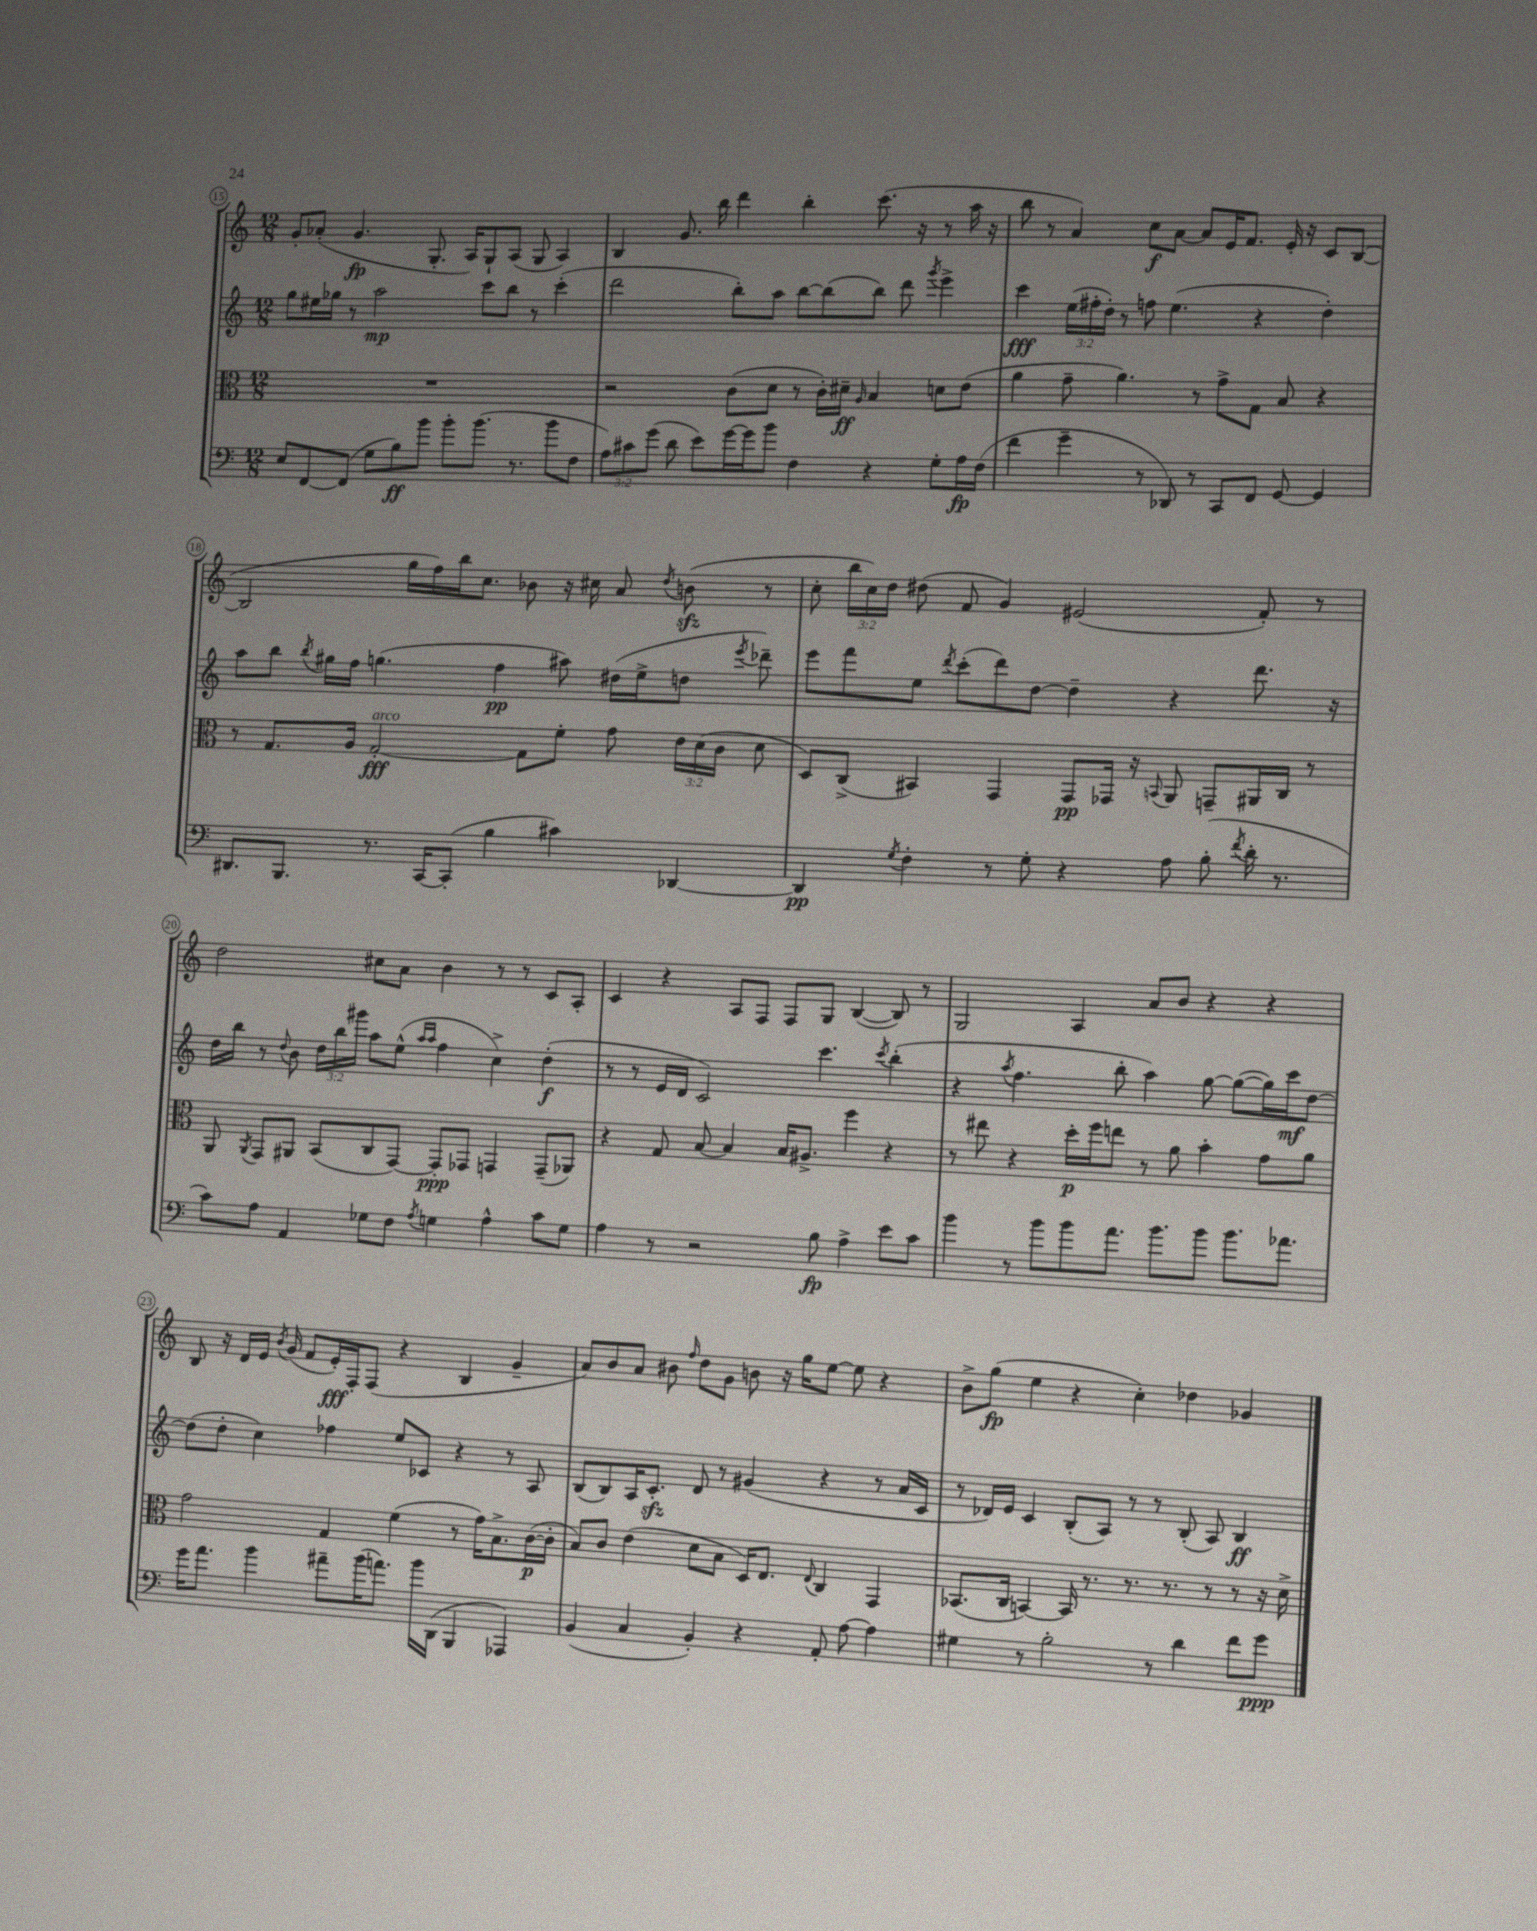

**kern	**kern	**kern	**kern
*staff4	*staff3	*staff2	*staff1
*clefF4	*clefC3	*clefG2	*clefG2
*k[]	*k[]	*k[]	*k[]
*M12/8	*M12/8	*M12/8	*M12/8
8E	1.r	8gg	8g'
[8FF	.	16ee#	(8a-'
.	.	16gg-	.
(8FF]	.	8r	4.g
8G	.	2aa	.
8B)	.	.	.
8b	.	.	8.G'
8b'	.	.	.
.	.	.	16A)
(8.b	.	8ccc	8G`
.	.	8bb	(8A
8.r	.	.	.
.	.	8r	8G
8b	.	(4ccc'	4A)
8F	.	.	.
=	=	=	=
12A)	2r	2ddd	4B
12c#	.	.	.
(12g	.	.	.
8d	.	.	8.g
8e)	.	.	.
.	.	.	16bb
[16g	(8c	8bb')	4ddd
16g]	.	.	.
8b	8d	8aa	.
4F	8r	[8bb	4bb'
.	16c')	(8bb]	.
.	16d#~	.	.
.	16qqA	.	.
4r	4B	8bb)	(8.ccc
.	.	8ddd	.
.	.	.	16r
.	.	8qggg	.
8G'	8d	4eee^	8r
16A	(8e	.	16aa
(16F	.	.	16r
=	=	=	=
4f	4a	4ccc	8bb
.	.	.	8r
4g~	8g~	(24ee	4a)
.	.	24ff#'	.
.	.	24dd')	.
.	4.a)	8r	.
8r	.	8ff	8cc
8DD-)	.	(4.ee	[8a
8r	8r	.	8a]
8CC	8g^	.	16e
.	.	.	8.f
8FF	8G	4r	.
[8GG	8B	.	16e'
.	.	.	16r
4GG]	4r	4dd')	8c
.	.	.	([8B
=	=	=	=
8.DD#	8r	8aa	2B]
.	8.G	8bb	.
8.BBB	.	.	.
.	.	8qbb	.
.	.	16gg#	.
.	16A	16ff	.
8.r	[2G'	(4.gg	.
.	.	.	16gg
[16CC	.	.	16ff)
(8CC']	.	.	16bb
.	.	.	8.cc
4B	.	4ff	.
.	8G]	.	8b-
4c#)	8f'	8aa#)	16r
.	.	.	16cc#
.	8g	(16dd#	8a
.	.	16ee^	.
.	.	.	8qdd
[4DD-	24e	8dd	(8b
.	(24d	.	.
.	24c	.	.
.	.	8qeee	.
.	8d	8ddd-~)	8r
=	=	=	=
4DD-]	8D)	8eee	8cc'
.	(8C^	8fff	24bb
.	.	.	24cc)
.	.	.	24dd
8qG	.	.	.
4F'	4BB#)	8ee	(8dd#
.	.	8qddd	.
.	.	(8ccc'	8f
8r	4GG	8ddd)	4g)
8G'	.	[8dd	.
4r	8GG	4dd~]	(2e#
.	16GG-	.	.
.	16r	.	.
.	8qqBB	.	.
8A	8AA	4r	.
(8B'	8GG~	.	.
8qf	.	.	.
16d'	16AA#	8.ddd	8f')
8.r	16C	.	.
.	8r	.	8r
.	.	16r	.
=	=	=	=
8c)	8AA	16dd	2dd
.	.	16bb	.
.	8qAA	.	.
8A	8GG	8r	.
.	.	8qqdd	.
4AA	8AA#	8b	.
.	(8BB	24dd	.
.	.	24bb	.
.	.	24ggg#	.
8G-	8C	8aa	8cc#
8F	[8GG)	(8ee^^	8a
.	.	16qqaa	.
8qA	.	16qqaa	.
4G	8GG']	4ff	4b
.	8GG-	.	.
4A^^	4GG	4cc^)	8r
.	.	.	8r
8c	(8GG~	(4dd'	8c
8G	8AA-)	.	8A'
=	=	=	=
4A	4r	8r	4c
.	.	8r	.
8r	8G	16e	4r
.	.	16d	.
2r	[8B	2c)	.
.	4B]	.	8A
.	.	.	8F
.	16B	.	8F
.	8.A#^	.	.
8B	.	4.ccc	8G
4A^	4ff	.	([4B
.	.	8qccc	.
8e	4r	(4bb'	8B])
8c	.	.	8r
=	=	=	=
4b	8r	4r	2G
.	8ee#	.	.
.	.	8qaa	.
8r	4r	4.ff	.
8b	.	.	.
8b	16dd'	.	4A
.	16ff	.	.
8.a	8ee	8bb'	.
.	8r	4aa)	8a
8.b	.	.	.
.	8a	.	8b
8b	4b'	[8gg	4r
8.b	.	(8gg_	.
.	8g	16gg])	4r
8.a-	.	16ccc	.
.	8a	[8dd	.
=	=	=	=
16g	2g	(8dd]	8B
8.a	.	.	.
.	.	8dd'	16r
.	.	.	16d
4b	.	4cc)	16e
.	.	.	8qb
.	.	.	(16g
.	.	.	8f
8a#~	4G	4ff-	16e')
.	.	.	16F'
(16b	.	.	(8F
8.a)	.	.	.
.	(4f	8ee	4r
16b	.	8c-	.
(16DD	.	.	.
4BBB	8r	4r	4B
.	16g)	.	.
.	8.B^	.	.
4AAA-)	.	8r	4g~
.	([16c	8A	.
.	16c']	.	.
=	=	=	=
(4BB	8B)	(8B	8a)
.	8c	8B)	8b
4C	(4e	16A	8a
.	.	8.c'	.
.	.	.	8b#
.	.	.	16qqff
4BB')	8d	8d	8dd
.	8B	8r	8g
4r	16D)	(4g#	8b
.	8.E	.	.
.	.	.	16r
.	.	.	16gg
.	8qqE	.	.
8AA'	4C	4r	[8ee
[8A	.	.	8ee]
4A]	4GG	8r	4r
.	.	16a	.
.	.	16c	.
=	=	=	=
4G#	(8.BB-	8r	8b^
.	.	16d-)	(8gg
.	16C	16e	.
8r	[4BB)	4c	4ee
2B'	.	.	.
.	16BB]	(8B'	4r
.	8.r	.	.
.	.	8A)	.
.	8.r	8r	4cc')
8r	.	8r	.
.	8.r	.	.
4d	.	(8B'	4dd-
.	8r	8A)	.
8f	8r	4B	4g-
8g	16r	.	.
.	16d^	.	.
==	==	==	==
*-	*-	*-	*-
